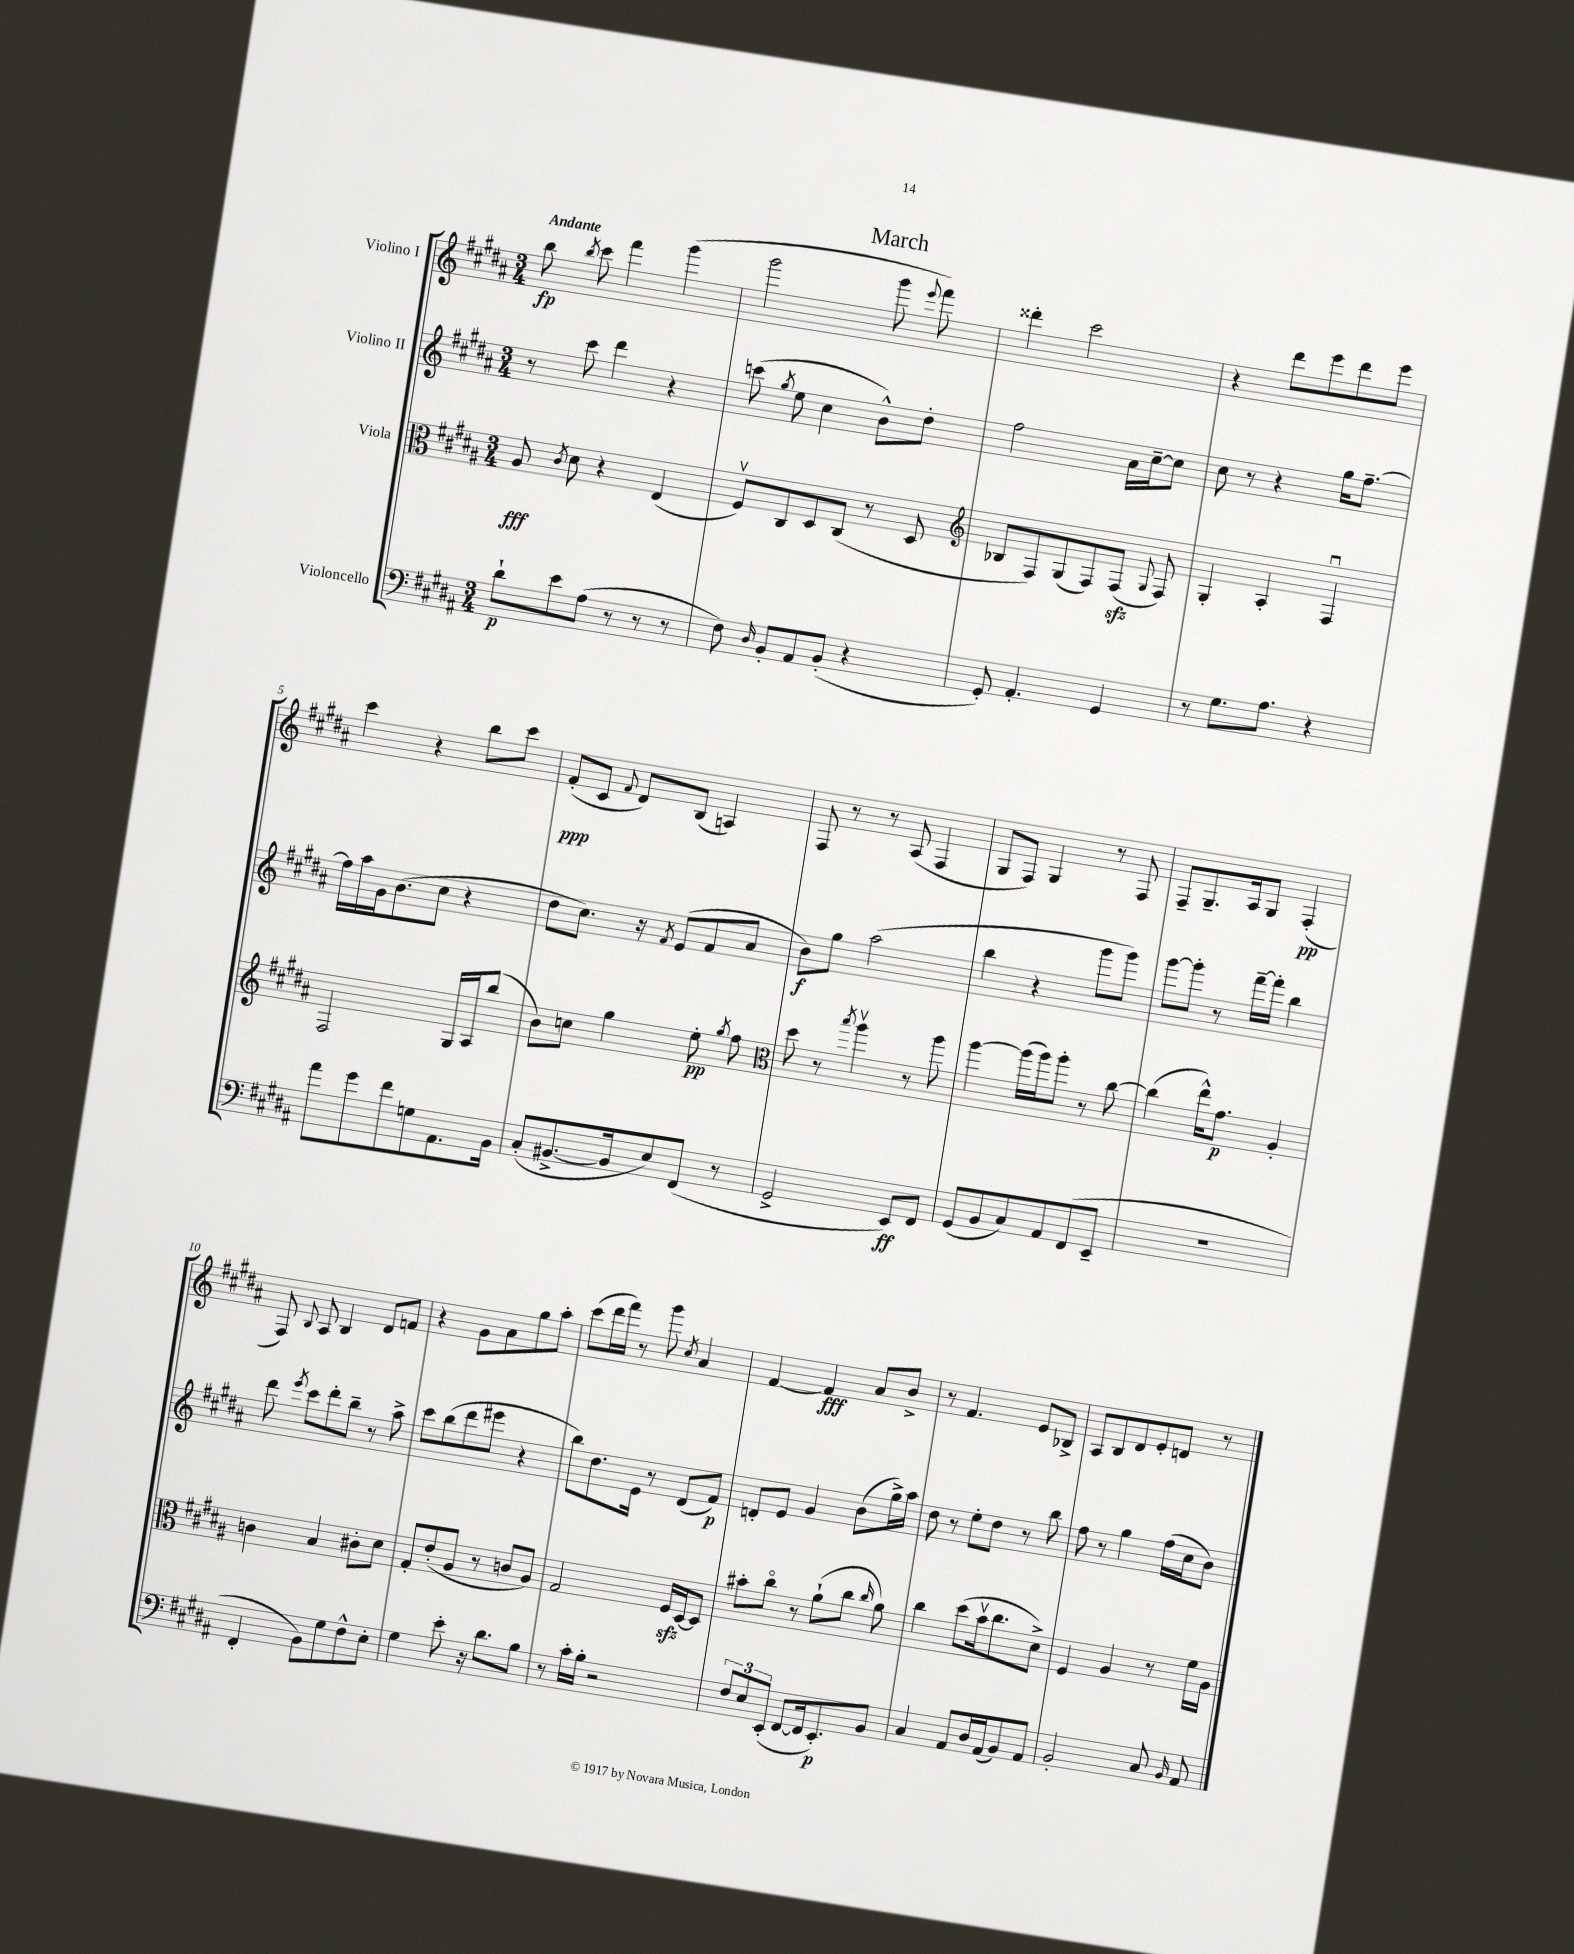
\header { title = "March" }
<<
\new StaffGroup <<
\new Staff = "s0" \with { instrumentName = "Violino I" } {
    \clef treble \key b \major \numericTimeSignature \time 3/4 \tempo "Andante"
    \autoBeamOff b''8\fp \acciaccatura { b''8 } cis'''8 fis'''4 gis'''4( |
    gis'''2 gis'''8 \appoggiatura { e'''8 } fis'''8) |
    disis'''4-. cis'''2 |
    r4 dis'''8[ e'''8 dis'''8 e'''8] |
    cis'''4 r4 b''8[ cis'''8] |
    fis'8[-.\ppp( cis'8] \appoggiatura { fis'8 } dis'8[) b8]( a4) |
    fis8 r8 r8 ais8( fis4 |
    gis8[ fis8]) gis4 r8 fis8 |
    fis8[-- gis8.-- ais16 gis8] fis4-.\pp( |
    fis8) \appoggiatura { b8 } ais8 b4 dis'8[ f'8] |
    r4 gis'8[ ais'8 gis''8 ais''8]-. |
    cis'''8[( dis'''16 fis'''16]) r8 gis'''8 \acciaccatura { cis''8 } ais'4 |
    fis'4~ fis'4\fff ais'8[ b'8]-> |
    r8 fis'4. e'8[ bes8]-> |
    ais8[ b8 dis'8 e'8-. d'8] r8 \bar "|." |
}
\new Staff = "s1" \with { instrumentName = "Violino II" } {
    \clef treble \key b \major \numericTimeSignature \time 3/4
    \autoBeamOff r8 cis'''8 dis'''4 r4 |
    c'''8( \acciaccatura { gis''8 } e''8 cis''4 b'8[-^) dis''8]-. |
    fis''2 ais'16[ cis''16~-- cis''8] |
    cis''8 r8 r4 gis''16[ fis''8.]~-- |
    fis''16[ ais''16 gis'16 b'8.( cis''8] r4 |
    dis''8[ cis''8.]) r16 \acciaccatura { fis'8 } e'8[( fis'8 ais'8] |
    b'8[\f) gis''8] ais''2( |
    b''4 r4 gis'''8[ gis'''8]) |
    gis'''8[~ gis'''8]-. r8 fis'''16[~-- fis'''16]-. b''4 |
    dis'''8 \acciaccatura { e'''8 } cis'''8[ dis'''8-. b''8]-- r8 ais''8-> |
    cis'''8[ b''8( dis'''8 eis'''8] r4 |
    b''8[) dis''8. e'16] r8 dis'8[( fis'8]\p) |
    d'8[-. e'8] gis'4 b'8[( gis''16->) ais''16] |
    dis''8 r8 e''8[-. dis''8] r8 b''8 |
    fis''8 r8 gis''4 fis''16[( cis''16 b'8]) \bar "|." |
}
\new Staff = "s2" \with { instrumentName = "Viola" } {
    \clef alto \key b \major \numericTimeSignature \time 3/4
    \autoBeamOff ais8\fff \acciaccatura { cis'8 } dis'8 r4 e4( |
    fis8[\upbow) cis8 dis8 cis8]( r8 dis8 |
    \clef treble bes8[ fis8) gis8( fis8) fis8]\sfz( \appoggiatura { gis8 } fis8) |
    gis4-. ais4-. fis4\downbow |
    fis2 gis16[ ais16 b''8]( |
    b'8[) c''8] gis''4 e''8-.\pp \acciaccatura { gis''8 } fis''8 |
    \clef alto dis''8 r8 \acciaccatura { b''8 } ais''4\upbow r8 ais''8 |
    ais''4~ ais''16[( ais''16) ais''8]-. r8 cis''8~ |
    cis''4( e''16[-^) gis'8.]\p ais4-. |
    c'4 b4 cis'8[-. dis'8] |
    gis8[-. e'8-.( ais8] r8 c'8[ ais8]) |
    gis2 fis16[\sfz dis16~ dis8] |
    bis'8[-. cis''8]\flageolet r8 ais'8[-!( cis''8] \grace { cis''16 } ais'8) |
    cis''4 dis''8[( b'16\upbow cis''8. dis'8]->) |
    fis4 ais4 r8 fis'16[ ais16] \bar "|." |
}
\new Staff = "s3" \with { instrumentName = "Violoncello" } {
    \clef bass \key b \major \numericTimeSignature \time 3/4
    \autoBeamOff dis'8[-!\p e'8 ais8]( r8 r8 r8 |
    fis8) \grace { dis16 } b,8[-. ais,8 b,8]-.( r4 |
    gis,8-.) ais,4.-. gis,4 |
    r8 gis8.[ ais8.] r4 |
    ais'8[ gis'8 fis'8 g8 ais,8. b,16] |
    cis8[-.( bis,8.~-> bis,16 e8) fis,8]( r8 |
    gis,2-> e,8[\ff) fis,8] |
    gis,8[( b,8 cis8) ais,8 fis,8( e,8]-- |
    R2. |
    fis,4-. b,8[) gis8 fis8-^ e8]-. |
    gis4 e'8-. r16 dis'8.[ b8] |
    r8 cis'16[-. b16]-. r2 |
    \tuplet 3/2 { fis8[ e8 e,8]-.( } fis,8[~ fis,16 e,8.-.\p) b,8] |
    cis4 ais,8[ dis16 ais,16( b,8) ais,8] |
    b,2-. cis8 \grace { b,16 } ais,8 \bar "|." |
}
>>
>>
